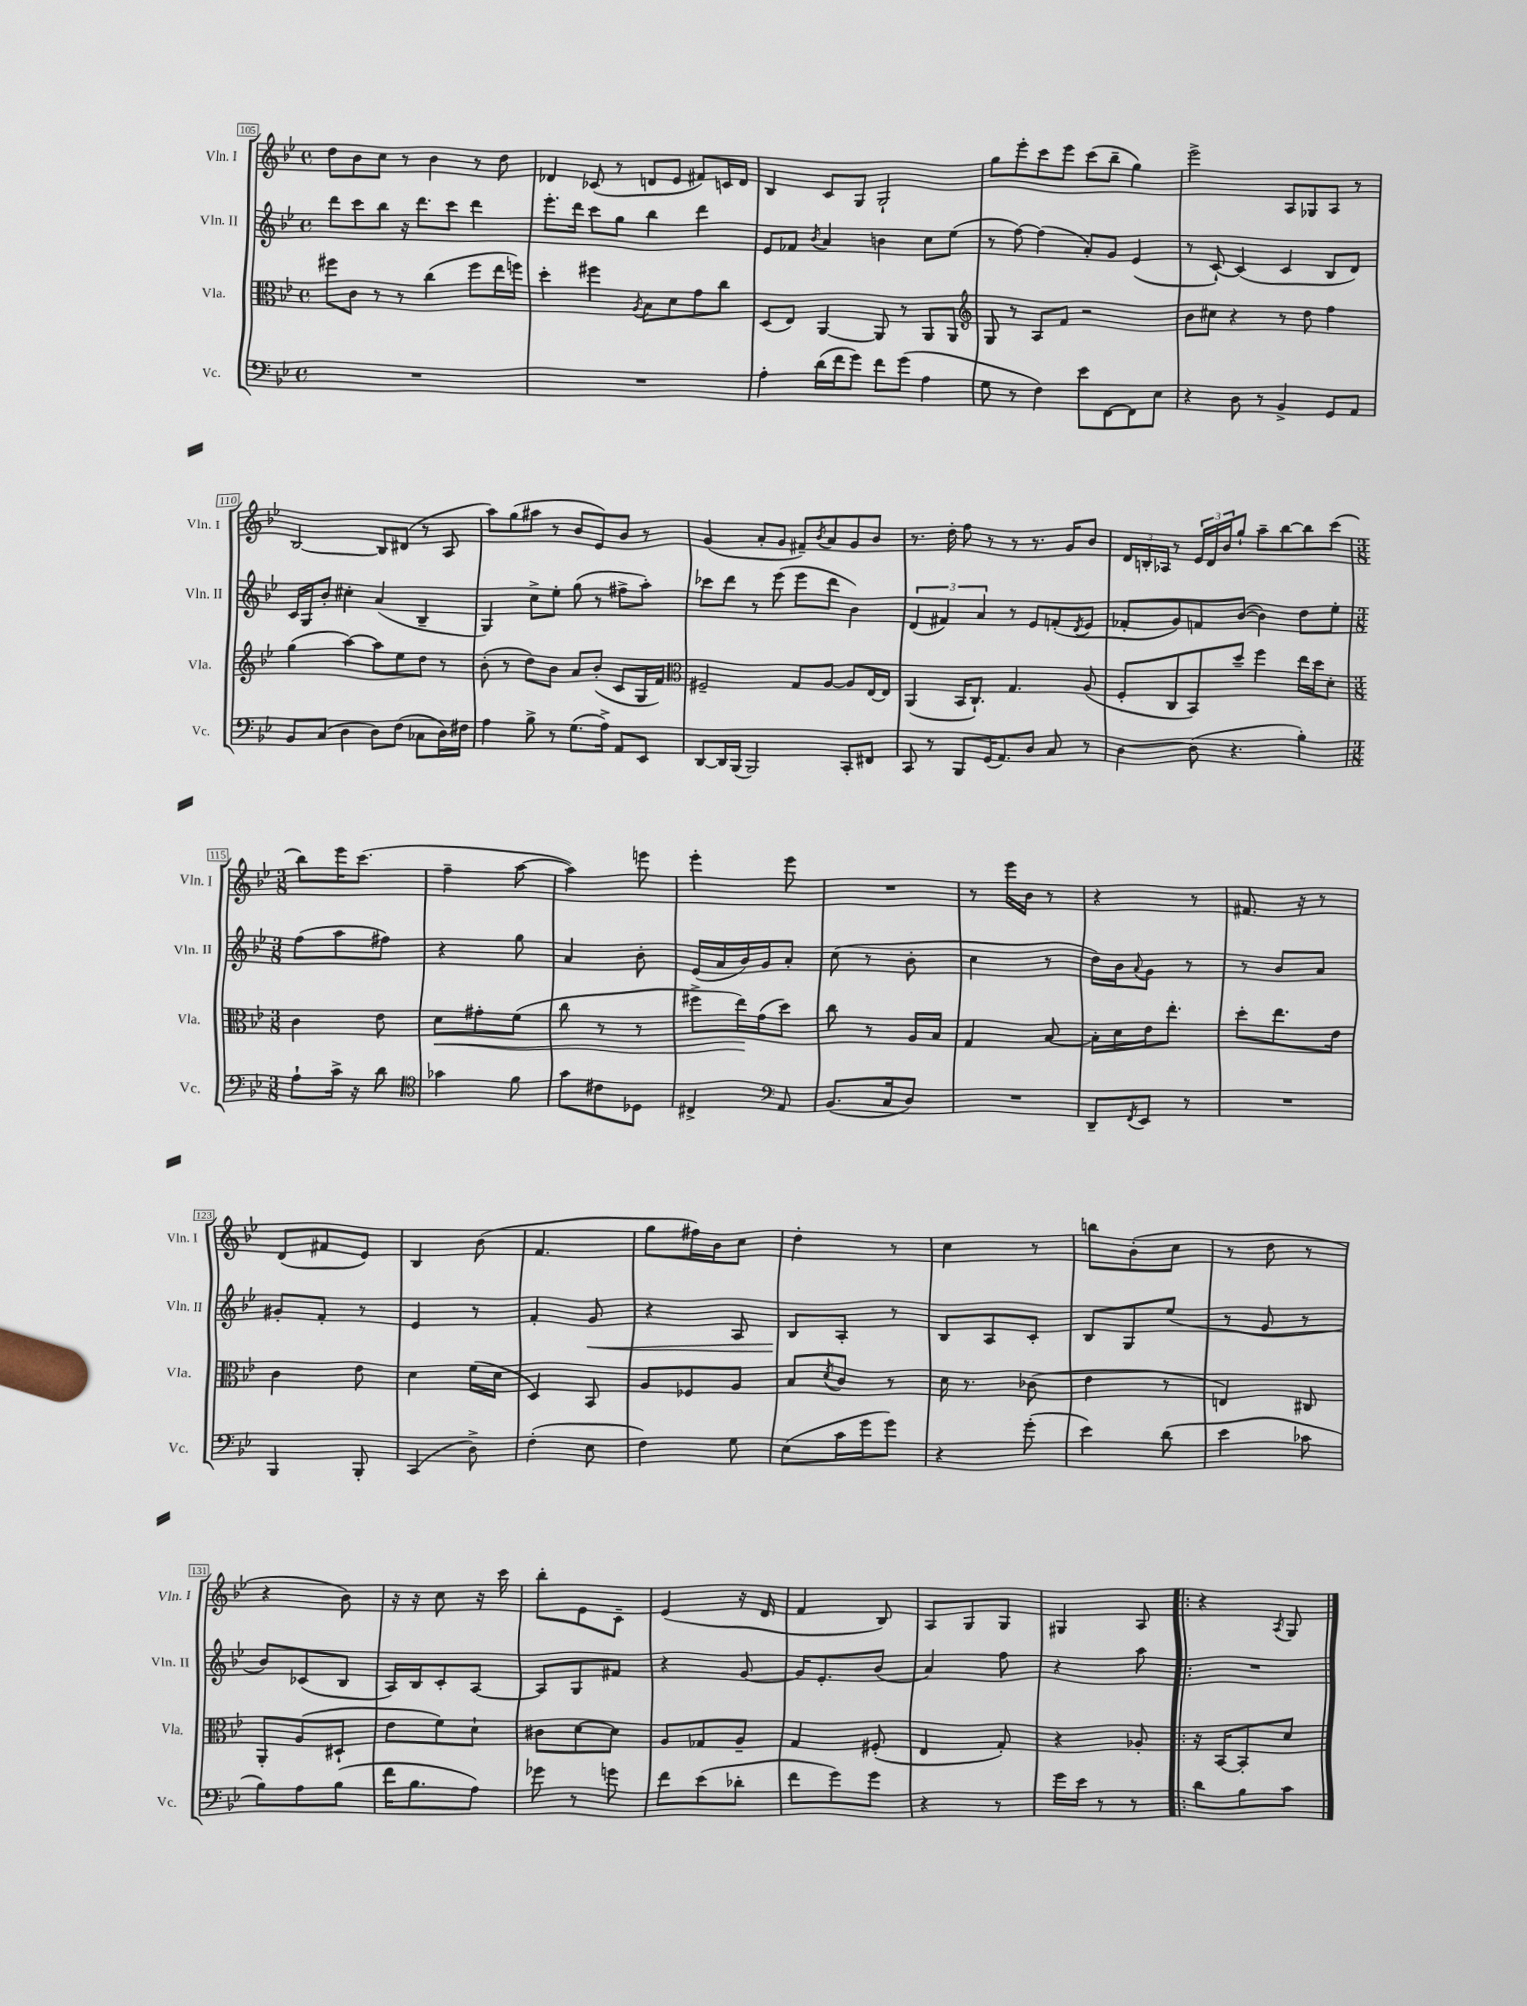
<<
\new StaffGroup <<
\new Staff = "s0" \with { instrumentName = "Vln. I" shortInstrumentName = "Vln. I" } {
    \clef treble \key bes \major \defaultTimeSignature \time 4/4
    d''8 bes'8 c''8 r8 bes'4 r8 d''8 |
    des'4 ces'8( r8 d'8 ees'8 fis'8) c'16 d'16 |
    bes4 c'8 g8 g2-! |
    g''8 ees'''8-. c'''8 ees'''8 c'''8( bes''8-- g''4) |
    ees'''2-> a8 ges8 a8 r8 |
    bes2~ bes8 dis'8( r8 a8 |
    a''8) g''8( ais''8 r8 bes'8 ees'8) bes'8 r8 |
    g'4( a'8-. g'8 fis'8--) \acciaccatura { bes'8 } a'8 g'8 bes'8 |
    r8. d''16-. f''8 r8 r8 r8. g'16 bes'8 |
    \tuplet 3/2 { d'16 b16-. aes16 } r8 \tuplet 3/2 { ees'16 d'16 bes'16 } g''8-! a''8-- bes''8~ bes''8 c'''8( |
    \numericTimeSignature \time 3/8 bes''8) ees'''16 c'''8.( |
    f''4-- a''8~ |
    a''4) e'''8 |
    ees'''4-. ees'''8 |
    R4. |
    r8 ees'''16 bes'16 r8 |
    r4 r8 |
    fis'8. r16 r8 |
    d'8( fis'8 ees'8) |
    bes4 bes'8( |
    f'4. |
    g''8 fis''16) bes'16 c''8 |
    d''4-. r8 |
    c''4 r8 |
    b''8 bes'8-.( c''8 |
    r8 d''8 r8 |
    r4 bes'8) |
    r16 r16 c''8 r16 c'''16 |
    bes''8-. ees'8 c'8-- |
    ees'4( r16 d'16 |
    f'4 bes8) |
    a8 g8 g8 |
    gis4 a8 |
    \bar ".|:" r4 \acciaccatura { a8 } g8 \bar "|." |
}
\new Staff = "s1" \with { instrumentName = "Vln. II" shortInstrumentName = "Vln. II" } {
    \clef treble \key bes \major \defaultTimeSignature \time 4/4
    d'''8 c'''8 bes''8 r16 d'''8. c'''8 d'''4 |
    ees'''8.-. d'''16 c'''8 g''8 bes''4 d'''4 |
    ees'8 fes'8 \acciaccatura { bes'8 } a'4 b'4 c''8 ees''8( |
    r8 f''8~) f''4( a'8-.) g'8 ees'4( |
    r8 c'8~-!) c'4( c'4 bes8 d'8) |
    c'16 g16 bes'8-. cis''4-. a'4( bes4-- |
    g4) c''8-> ees''8-. g''8( r8 fis''8-> a''8-.) |
    ces'''8 d'''8 r8 ees'''8( ees'''8 d'''8 bes'4) |
    \tuplet 3/2 { d'4( fis'4) a'4 } r8 ees'8 f'8-.( \acciaccatura { d'8 } ees'8 |
    fes'8-. g'8) f'8 bes'8~( bes'4) d''8 ees''8-. |
    \numericTimeSignature \time 3/8 f''8( a''8 fis''8) |
    r4 g''8 |
    a'4 bes'8-. |
    ees'16( a'16 bes'16) g'16 a'8-. |
    c''8( r8 bes'8-. |
    c''4 r8 |
    d''16) bes'16 \appoggiatura { a'8 } g'8 r8 |
    r8 bes'8 a'8 |
    gis'8-. f'8-. r8 |
    ees'4 r8 |
    f'4-. g'8\< |
    r4 a8 |
    bes8\! a8-. r8 |
    bes8 a8 c'8-. |
    bes8 g8 ees''8( |
    r8 g'8 r8 |
    bes'8) ces'8( bes8 |
    a16) bes16 c'8-. a8~ |
    a8 g8 fis'8 |
    r4 g'8~ |
    g'16 ees'8.-. bes'8( |
    a'4) f''8 |
    r4 a''8 |
    \bar ".|:" R4. \bar "|." |
}
\new Staff = "s2" \with { instrumentName = "Vla." shortInstrumentName = "Vla." } {
    \clef alto \key bes \major \defaultTimeSignature \time 4/4
    fis''8 c'8 r8 r8 c''4( fis''8 ees''16 f''16) |
    d''4-. fis''4 \acciaccatura { a8 } bes8 d'8 g'8 c''8 |
    d8( ees8) a,4~ a,8 r8 a,8 a,8 |
    \clef treble g8 r8 a8 f'8 r2 |
    bes'8 cis''8 r4 r8 d''8 f''4 |
    g''4( a''4~) a''8 ees''8 d''8 r8 |
    bes'8-.( r8 d''8) bes'8 a'8 bes'8-.( c'8 g16 f'16) |
    \clef alto fis2-- g8 a8~ a8 ees16~ ees16 |
    a,4( bes,16 c8.-!) g4. a8( |
    f8-. c8 bes,8) d''8-- f''4 ees''16 d''16 d'8-. |
    \numericTimeSignature \time 3/8 c'4 ees'8 |
    d'8\< gis'8-. f'8( |
    c''8 r8 r8 |
    fis''8-> ees''16\!) g'16( d''8) |
    c''8 r8 a16 bes16 |
    g4 bes8~ |
    bes16-. d'16 ees'16 ees''8.-. |
    d''8-. ees''8. ees'16 |
    c'4 ees'8 |
    d'4 f'16( d'16 |
    d4) bes,8 |
    a8 fes8 a8 |
    bes8 \acciaccatura { d'8 } c'8 r8 |
    d'16 r8. ces'8( |
    ees'4 r8 |
    e4) cis8 |
    a,8-. a8( dis8-! |
    ees'8 f'8) d'8-! |
    cis'8 d'8~ d'8 |
    a8 ges8 a8-- |
    g4 fis8-.( |
    ees4 g8-.) |
    r4 aes8-. |
    \bar ".|:" r16 bes,16~ bes,8-. d'8 \bar "|." |
}
\new Staff = "s3" \with { instrumentName = "Vc." shortInstrumentName = "Vc." } {
    \clef bass \key bes \major \defaultTimeSignature \time 4/4
    R1 |
    R1 |
    a4-. d'16( f'16 g'8) f'8 g'8( a4 |
    g8 r8 f4) ees'8 f,8~ f,8 ees8 |
    r4 d8 r8 bes,4-> g,8 a,8 |
    bes,8 c8( d4 d8) f8( ces8 d16) fis16 |
    a4 bes8-> r8 g8.( a16->) a,8 ees,8 |
    d,8~ d,16 bes,,16( bes,,2) c,8-. fis,8 |
    c,8 r8 bes,,8 g,16( a,8.) d8 c8 r8 |
    d4~ d8( r4. bes4-.) |
    \numericTimeSignature \time 3/8 a8-! c'16-> r16 d'8 |
    \clef tenor ges'4 f'8 |
    g'8 cis'8 des8 |
    cis4-> \clef bass a,8 |
    bes,8.( c16 d8) |
    R4. |
    d,8-- \acciaccatura { f,8 } ees,8 r8 |
    R4. |
    bes,,4 bes,,8-. |
    c,4( d8->) |
    f4-.( ees8 |
    f4) g8 |
    ees8( c'16 g'16 g'8) |
    r4 g'8-.( |
    ees'4) d'8( |
    ees'4 ces'8 |
    bes8) a8 bes8( |
    f'16 bes8. a8) |
    ges'8 r8 g'8 |
    f'8 ees'8( des'8-. |
    f'8 g'8) g'8 |
    r4 r8 |
    g'16 ees'16 r8 r8 |
    \bar ".|:" d'8 bes8 c'8 \bar "|." |
}
>>
>>
\layout { \context { \Score currentBarNumber = #105 \override BarNumber.stencil = #(make-stencil-boxer 0.1 0.3 ly:text-interface::print) } }
